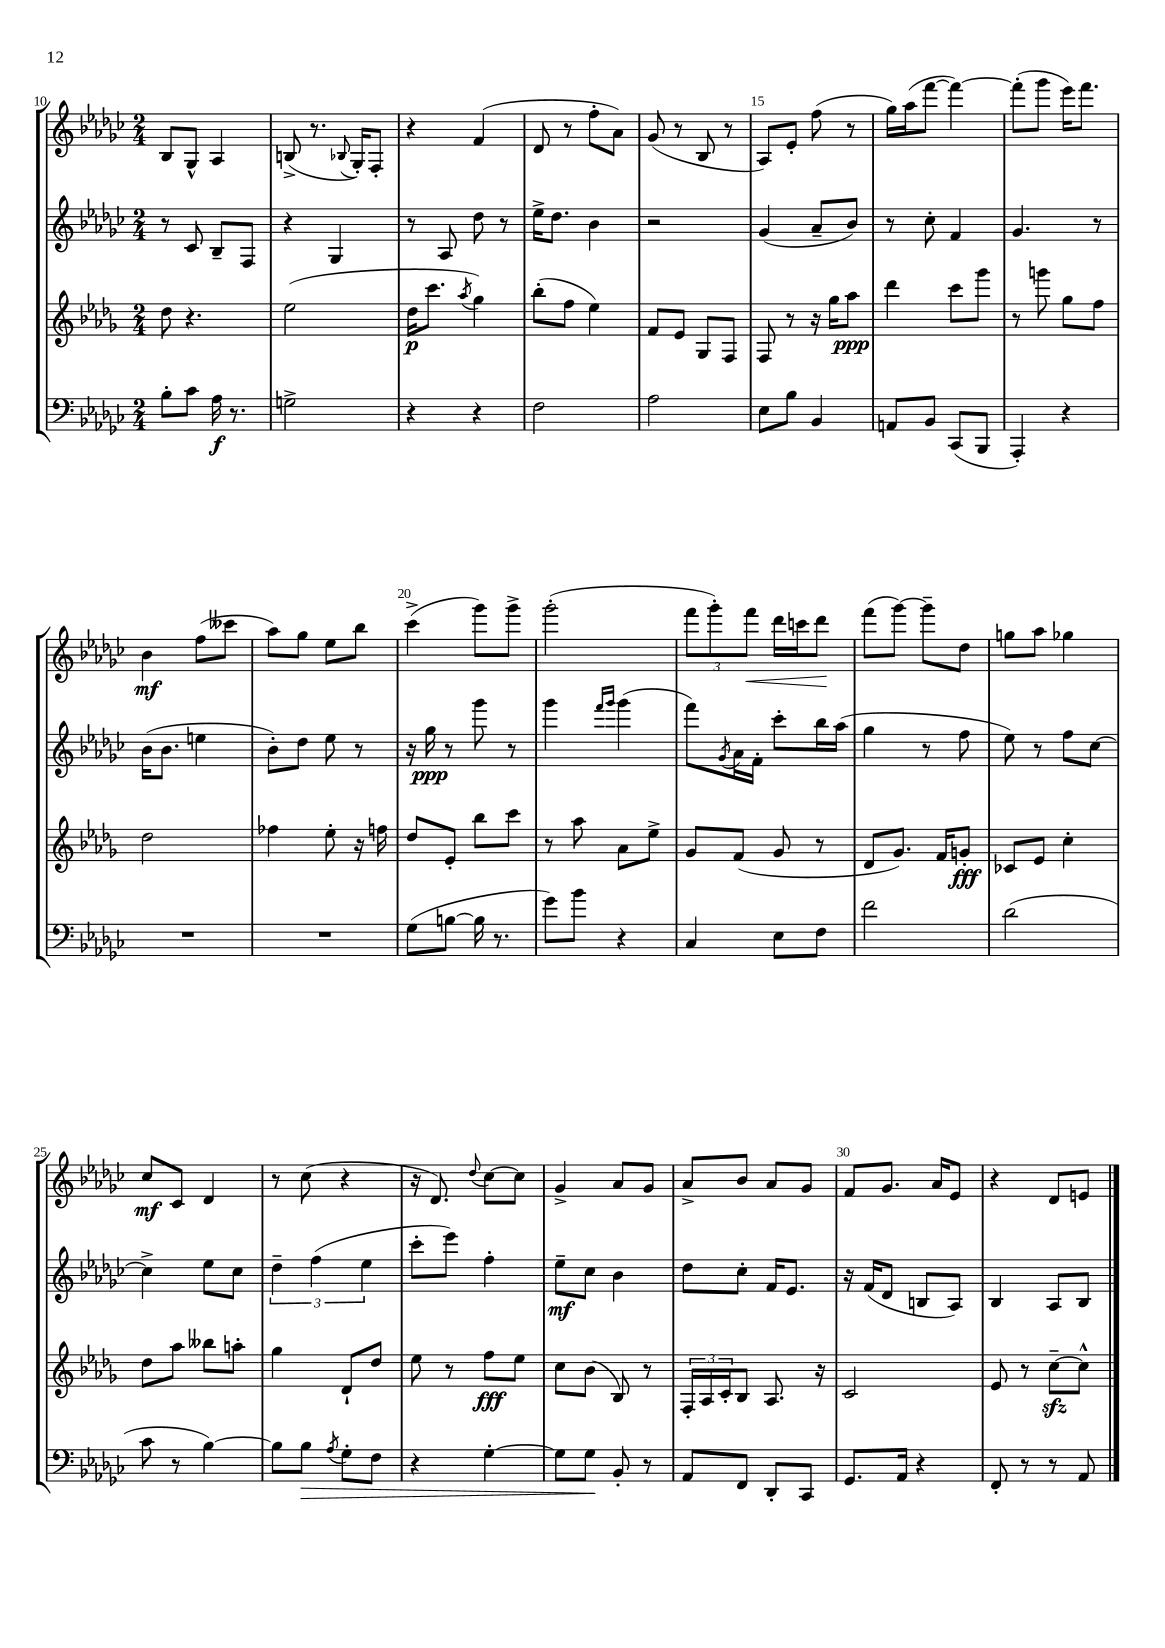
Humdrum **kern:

**kern	**dynam	**kern	**dynam	**kern	**dynam	**kern	**dynam
*part4	*part4	*part3	*part3	*part2	*part2	*part1	*part1
*staff4	*staff4	*staff3	*staff3	*staff2	*staff2	*staff1	*staff1
*clefF4	*	*clefG2	*	*clefG2	*	*clefG2	*
*k[b-e-a-d-g-c-]	*	*k[b-e-a-d-g-]	*	*k[b-e-a-d-g-c-]	*	*k[b-e-a-d-g-c-]	*
*M2/4	*	*M2/4	*	*M2/4	*	*M2/4	*
=10	=10	=10	=10	=10	=10	=10	=10
8B-'\L	.	8dd-\	.	8r	.	8B-/L	.
8c-\J	.	4.r	.	8c-/	.	8G-^^/J	.
16A-\	f	.	.	8B-~/L	.	4A-/	.
8.r	.	.	.	.	.	.	.
.	.	.	.	8F/J	.	.	.
=11	=11	=11	=11	=11	=11	=11	=11
2Gn^\	.	(2ee-\	.	4r	.	(8Bn^/	.
.	.	.	.	.	.	8.r	.
.	.	.	.	4G-/	.	.	.
.	.	.	.	.	.	8qqB-X/	.
.	.	.	.	.	.	16G-'/KL)	.
.	.	.	.	.	.	8F'/J	.
=12	=12	=12	=12	=12	=12	=12	=12
4r	.	16dd-\KL	p	8r	.	4r	.
.	.	8.ccc\J	.	.	.	.	.
.	.	.	.	8A-/	.	.	.
.	.	8qaa-/	.	.	.	.	.
4r	.	4gg-\)	.	8dd-\	.	(4f/	.
.	.	.	.	8r	.	.	.
=13	=13	=13	=13	=13	=13	=13	=13
2F\	.	(8bb-'\L	.	16ee-^\KL	.	8d-/	.
.	.	.	.	8.dd-\J	.	.	.
.	.	8ff\J	.	.	.	8r	.
.	.	4ee-\)	.	4b-\	.	8ff'\L	.
.	.	.	.	.	.	8a-\J)	.
=14	=14	=14	=14	=14	=14	=14	=14
2A-\	.	8f/L	.	2r	.	(8g-/	.
.	.	8e-/J	.	.	.	8r	.
.	.	8G-/L	.	.	.	8B-/	.
.	.	8F/J	.	.	.	8r	.
=15	=15	=15	=15	=15	=15	=15	=15
8E-\L	.	8F/	.	(4g-/	.	8A-/L)	.
8B-\J	.	8r	.	.	.	8e-'/J	.
4BB-/	.	16r	.	8a-~/L	.	(8ff\	.
.	.	16gg-\KL	.	.	.	.	.
.	.	8aa-\J	ppp	8b-/J)	.	8r	.
=16	=16	=16	=16	=16	=16	=16	=16
8AAn/L	.	4ddd-\	.	8r	.	16gg-\LL)	.
.	.	.	.	.	.	(16aa-\J	.
8BB-/J	.	.	.	8cc-'\	.	[8fff\J	.
(8CC-/L	.	8ccc\L	.	4f/	.	4fff\_)	.
8BBB-/J	.	8ggg-\J	.	.	.	.	.
=17	=17	=17	=17	=17	=17	=17	=17
4AAA-'/)	.	8r	.	4.g-/	.	(8fff'\L]	.
.	.	8gggn\	.	.	.	8ggg-\J	.
4r	.	8gg-\L	.	.	.	16eee-\KL)	.
.	.	.	.	.	.	8.fff\J	.
.	.	8ff\J	.	8r	.	.	.
!!LO:LB:g=z
=18	=18	=18	=18	=18	=18	=18	=18
2r	.	2dd-\	.	(16b-\KL	.	4b-\	mf
.	.	.	.	8.b-\J	.	.	.
.	.	.	.	4een\	.	(8ff\L	.
.	.	.	.	.	.	8ccc--X\J	.
=19	=19	=19	=19	=19	=19	=19	=19
2r	.	4ff-X\	.	8b-'\L)	.	8aa-\L)	.
.	.	.	.	8dd-\J	.	8gg-\J	.
.	.	8ee-'\	.	8ee-\	.	8ee-\L	.
.	.	16r	.	8r	.	8bb-\J	.
.	.	16ffn\	.	.	.	.	.
=20	=20	=20	=20	=20	=20	=20	=20
(8G-\L	.	8dd-/L	.	16r	.	(4ccc-^\	.
.	.	.	.	16gg-\	ppp	.	.
[8Bn\J	.	8e-'/J	.	8r	.	.	.
16B\]	.	8bb-\L	.	8ggg-\	.	8ggg-\L)	.
8.r	.	.	.	.	.	.	.
.	.	8ccc\J	.	8r	.	8ggg-^\J	.
=21	=21	=21	=21	=21	=21	=21	=21
8g-\L)	.	8r	.	4ggg-\	.	(2ggg-'\	.
8b-\J	.	8aa-\	.	.	.	.	.
.	.	.	.	16qqfff/LL	.	.	.
.	.	.	.	16qqggg-/JJ	.	.	.
4r	.	8a-\L	.	(4ggg-\	.	.	.
.	.	8ee-^\J	.	.	.	.	.
=22	=22	=22	=22	=22	=22	=22	=22
4C-/	.	8g-/L	.	8fff\L)	.	12fff\L	.
.	.	.	.	.	.	12ggg-'\)	.
.	.	.	.	8qg-/	.	.	.
.	.	(8f/J	.	16a-\L	.	.	.
!	!	!	!	!	!	!	!LO:HP:b
.	.	.	.	.	.	12fff\J	<
.	.	.	.	16f'\JJ	.	.	.
8E-\L	.	8g-/	.	8ccc-'\L	.	16ddd-\LL	.
.	.	.	.	.	.	16cccn\J	.
8F\J	.	8r	.	16bb-\L	.	8ddd-\J	.
.	.	.	.	(16aa-\JJ	.	.	.
.	.	.	.	.	.	.	[
=23	=23	=23	=23	=23	=23	=23	=23
2f\	.	8d-/L	.	4gg-\	.	(8fff\L	.
.	.	8.g-/J)	.	.	.	[8ggg-\J)	.
.	.	.	.	8r	.	8ggg-~\L]	.
.	.	16f/KL	.	.	.	.	.
.	.	8gn'/J	fff	8ff\	.	8dd-\J	.
=24	=24	=24	=24	=24	=24	=24	=24
(2d-\	.	8c-X/L	.	8ee-\)	.	8ggn\L	.
.	.	8e-/J	.	8r	.	8aa-\J	.
.	.	4cc'\	.	8ff\L	.	4gg-X\	.
.	.	.	.	[8cc-\J	.	.	.
!!LO:LB:g=z
=25	=25	=25	=25	=25	=25	=25	=25
8c-\	.	8dd-\L	.	4cc-^\]	.	8cc-/L	mf
8r	.	8aa-\J	.	.	.	8c-/J	.
[4B-\)	.	8bb--X\L	.	8ee-\L	.	4d-/	.
.	.	8aan'\J	.	8cc-\J	.	.	.
=26	=26	=26	=26	=26	=26	=26	=26
8B-\L]	.	4gg-\	.	6dd-~\	.	8r	.
!	!LO:HP:b	!	!	!	!	!	!
8B-\J	>	.	.	.	.	(8cc-\	.
.	.	.	.	(6ff\	.	.	.
8qA-/	.	.	.	.	.	.	.
8G-'\L	.	8d-`/L	.	.	.	4r	.
.	.	.	.	6ee-\	.	.	.
8F\J	.	8dd-/J	.	.	.	.	.
=27	=27	=27	=27	=27	=27	=27	=27
4r	.	8ee-\	.	8ccc-'\L	.	16r	.
.	.	.	.	.	.	8.d-/)	.
.	.	8r	.	8eee-\J)	.	.	.
.	.	.	.	.	.	8qqdd-/	.
[4G-'\	.	8ff\L	fff	4ff'\	.	[8cc-\L	.
.	.	8ee-\J	.	.	.	8cc-\J]	.
=28	=28	=28	=28	=28	=28	=28	=28
8G-\L]	.	8cc\L	.	8ee-~\L	mf	4g-^/	.
8G-\J	.	(8b-\J	.	8cc-\J	.	.	.
8BB-'/	]	8B-/)	.	4b-\	.	8a-/L	.
8r	.	8r	.	.	.	8g-/J	.
=29	=29	=29	=29	=29	=29	=29	=29
8AA-/L	.	24F'/LL	.	8dd-\L	.	8a-^/L	.
.	.	24A-/	.	.	.	.	.
.	.	24c'/J	.	.	.	.	.
8FF/J	.	8B-/J	.	8cc-'\J	.	8b-/J	.
8DD-'/L	.	8.A-/	.	16f/KL	.	8a-/L	.
.	.	.	.	8.e-/J	.	.	.
8CC-/J	.	.	.	.	.	8g-/J	.
.	.	16r	.	.	.	.	.
=30	=30	=30	=30	=30	=30	=30	=30
8.GG-/L	.	2c/	.	16r	.	8f/L	.
.	.	.	.	(16f/KL	.	.	.
.	.	.	.	8d-/J	.	8.g-/J	.
16AA-/Jk	.	.	.	.	.	.	.
4r	.	.	.	8Bn/L	.	.	.
.	.	.	.	.	.	16a-/KL	.
.	.	.	.	8A-/J)	.	8e-/J	.
=31	=31	=31	=31	=31	=31	=31	=31
8FF'/	.	8e-/	.	4B-/	.	4r	.
8r	.	8r	.	.	.	.	.
8r	.	[8cczz~\L	.	8A-/L	.	8d-/L	.
8AA-/	.	8cc^^\J]	.	8B-/J	.	8en/J	.
==	==	==	==	==	==	==	==
*-	*-	*-	*-	*-	*-	*-	*-
